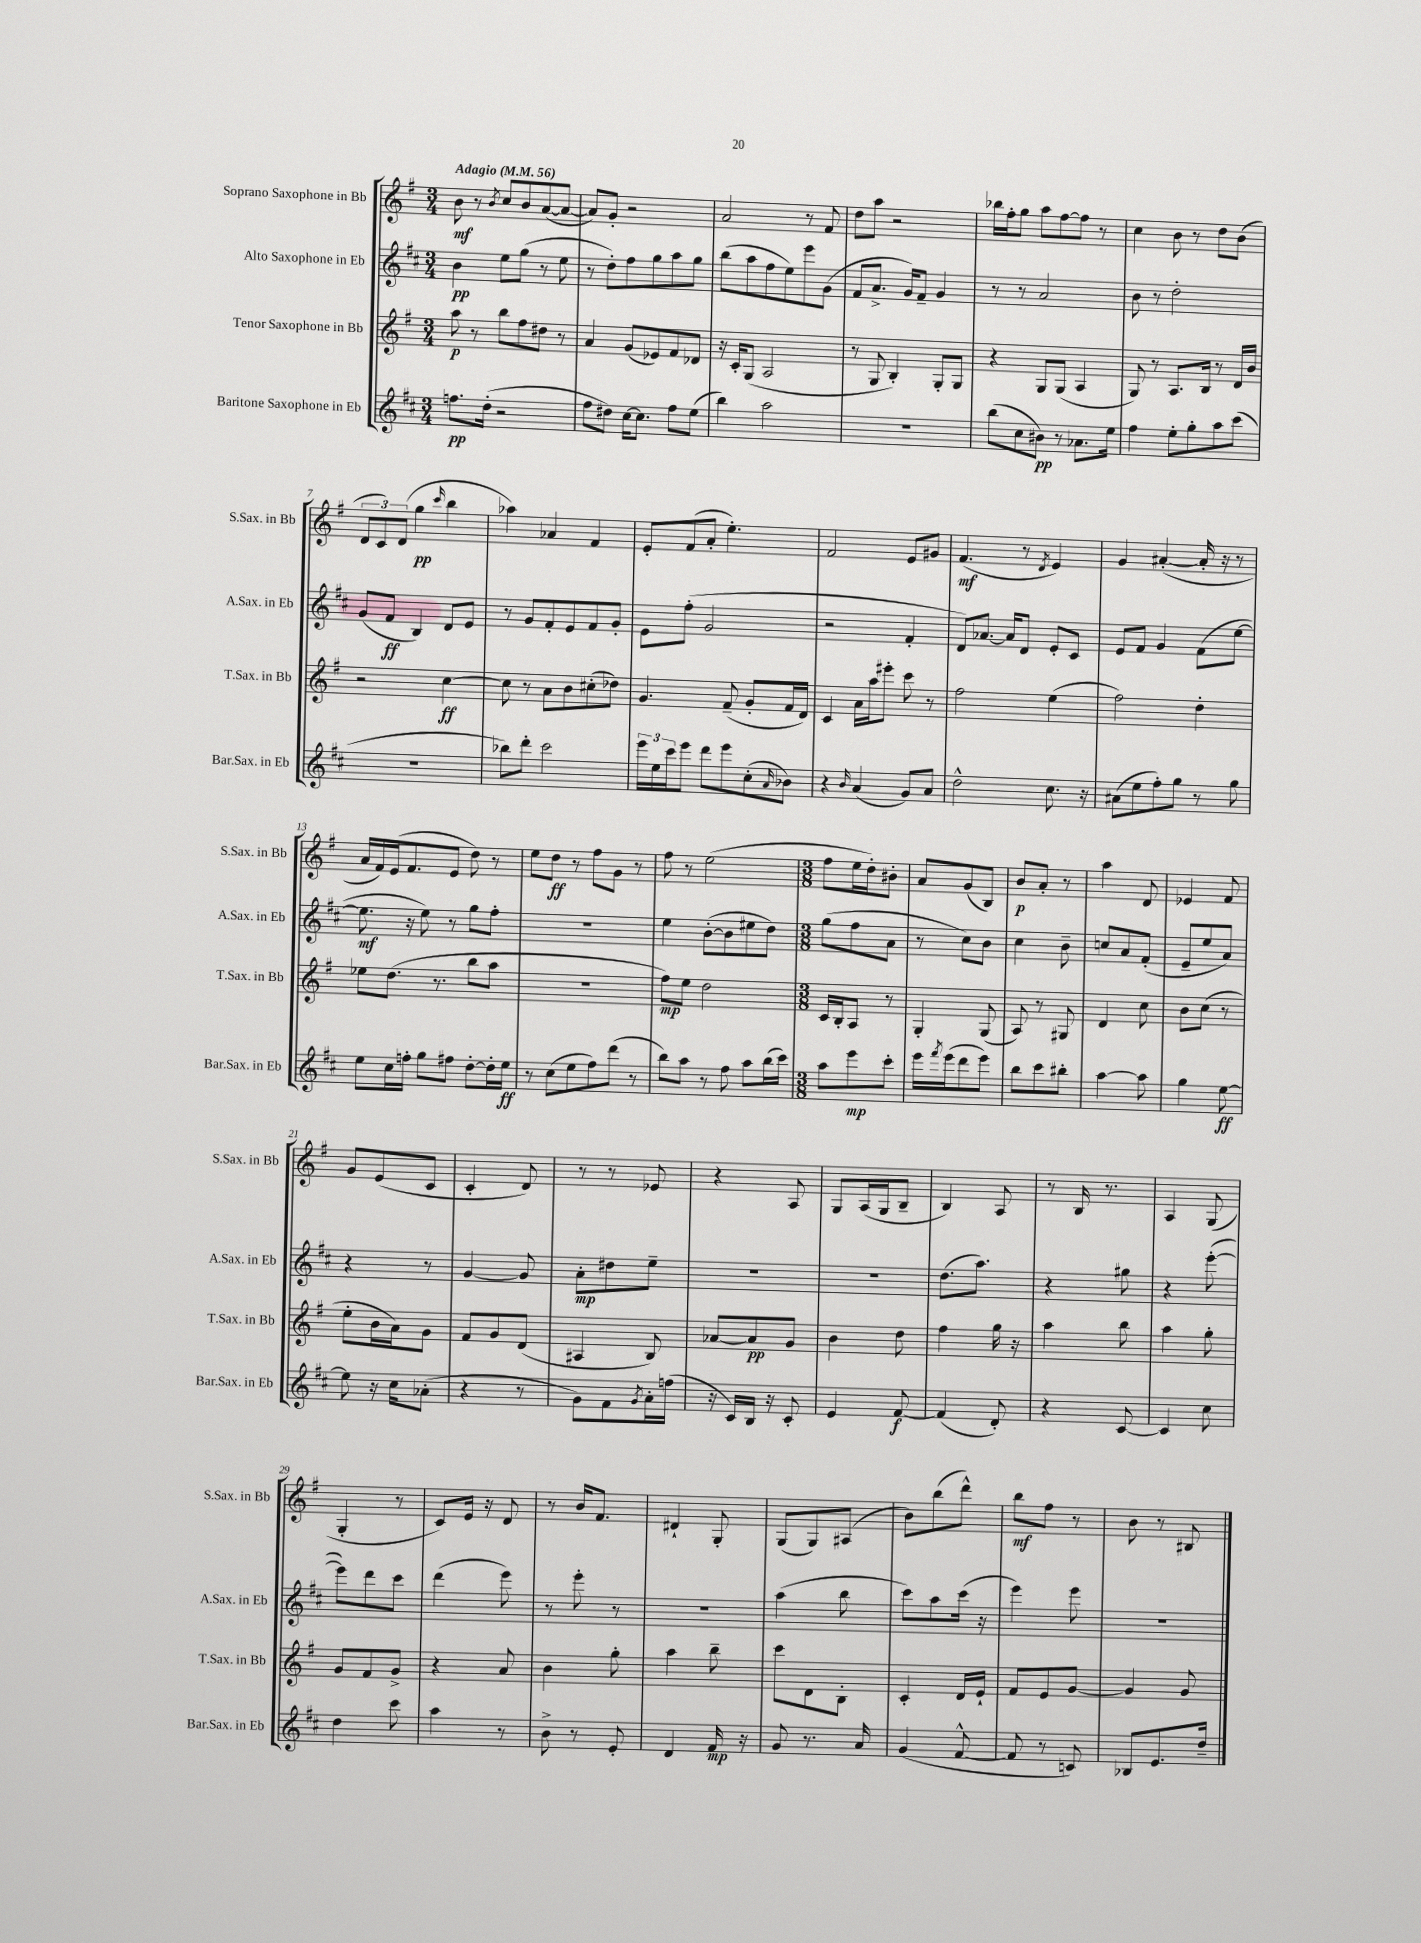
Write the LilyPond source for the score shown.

<<
\new StaffGroup <<
\new Staff = "s0" \with { instrumentName = "Soprano Saxophone in Bb" shortInstrumentName = "S.Sax. in Bb" } {
    \clef treble \key g \major \numericTimeSignature \time 3/4 \tempo "Adagio" 4 = 56
    b'8\mf r8 \acciaccatura { b'8 } c''8 b'8 a'8~( a'8~ |
    a'8) g'8-. r2 |
    a'2 r8 fis'8 |
    d''8 a''8 r2 |
    bes''16 fis''16-. g''8 a''8 fis''8~ fis''8 r8 |
    c''4 b'8 r8 d''8 b'8( |
    \tuplet 3/2 { d'8 c'8) d'8( } g''4\pp \grace { c'''16 } b''4 |
    aes''4) aes'4 fis'4 |
    e'8-. fis'8( a'8-. e''4.-.) |
    fis'2 e'8 gis'8 |
    fis'4.\mf( r8 \acciaccatura { d'8 } e'4) |
    g'4 ais'4~-.( ais'16-. r16 r8 |
    a'16 fis'16) e'16( fis'8. e'8 d''8) r8 |
    e''8 d''8\ff r8 fis''8 g'8 r8 |
    fis''8 r8 e''2( |
    \numericTimeSignature \time 3/8 fis''8 e''16 d''16-.) bis'8-. |
    a'8 g'8( b8) |
    b'8\p a'8-. r8 |
    a''4 d'8 |
    ees'4 fis'8 |
    g'8 e'8( c'8 |
    c'4-. d'8) |
    r8 r8 ees'8 |
    r4 a8 |
    g8 a16( g16 b8-- |
    b4) a8 |
    r8 b16 r8. |
    a4 g8( |
    g4-. r8 |
    c'8) e'16 r16 d'8 |
    r8 b'16 fis'8. |
    dis'4-! g8-. |
    g8( g8) ais8( |
    b'8) b''8( d'''8-^) |
    b''8\mf fis''8 r8 |
    b'8 r8 bis8 \bar "|." |
}
\new Staff = "s1" \with { instrumentName = "Alto Saxophone in Eb" shortInstrumentName = "A.Sax. in Eb" } {
    \clef treble \key d \major \numericTimeSignature \time 3/4
    b'4\pp e''8 g''8( r8 e''8 |
    r8 d''8-.) fis''8 g''8 a''8 g''8 |
    b''8( a''8 fis''8 e''8) e'''8 g'8( |
    fis'8 a'8.-> g'16) fis'8-- g'4 |
    r8 r8 a'2 |
    b'8 r8 d''2-. |
    g'8( fis'8\ff b4) d'8 e'8 |
    r8 g'8 fis'8-. e'8 fis'8 g'8-. |
    e'8 fis''8-.( g'2 |
    r2 fis'4-. |
    d'8) aes'8.~ aes'16 d'8 e'8-. cis'8 |
    e'8 fis'8 g'4 fis'8( e''8~ |
    e''8.\mf r16 e''8) r8 g''8 fis''8-. |
    R2. |
    e''4 b'8~-.( b'8 eis''8 d''8) |
    \numericTimeSignature \time 3/8 g''8( fis''8 a'8 |
    r8 cis''8) b'8 |
    cis''4 b'8-- |
    c''8 a'8 fis'8-.( |
    e'8-- e''8 a'8) |
    r4 r8 |
    g'4~ g'8 |
    a'8-.\mp dis''8 e''8-- |
    R4. |
    R4. |
    d''8.( a''8.) |
    r4 gis''8 |
    r4 e'''8~-.( |
    e'''8) d'''8 cis'''8 |
    d'''4( e'''8) |
    r8 e'''8-. r8 |
    R4. |
    a''4( b''8 |
    cis'''8) a''8 cis'''16( r16 |
    e'''4) e'''8 |
    R4. \bar "|." |
}
\new Staff = "s2" \with { instrumentName = "Tenor Saxophone in Bb" shortInstrumentName = "T.Sax. in Bb" } {
    \clef treble \key g \major \numericTimeSignature \time 3/4
    a''8\p r8 b''8 fis''8 dis''8 r8 |
    a'4 g'8( ees'8) fis'8 des'8 |
    r16 c'16-. g8( a2 |
    r8 g8 b4-.) g8-. g8 |
    r4 g8 g8( a4 |
    g8) r8 a8. b16 r8 d'16 b'16 |
    r2 c''4~\ff |
    c''8 r8 a'8 b'8 cis''8-.( des''8) |
    g'4. fis'8--( g'8-. fis'16 d'16) |
    c'4 a'16 a''16 eis'''8-. c'''8 r8 |
    fis''2 e''4( |
    fis''2) d''4-. |
    ees''8 d''8.( r8. b''8 a''8 |
    R2. |
    fis''8\mp) e''8 d''2 |
    \numericTimeSignature \time 3/8 c'16 b16-. a8 r8 |
    g4-. g8( |
    a8) r8 gis8 |
    d'4 c''8 |
    b'8 c''8( r8 |
    e''8-. b'16 a'16) g'8 |
    fis'8 g'8 d'8( |
    ais4 b8) |
    aes'8~ aes'8\pp g'8 |
    b'4 d''8 |
    fis''4 g''16 r16 |
    a''4 b''8 |
    a''4 g''8-. |
    g'8 fis'8 g'8-> |
    r4 a'8 |
    b'4 g''8-. |
    a''4 b''8-- |
    c'''8 d'8 b8-. |
    c'4-. d'16 e'16-! |
    fis'8 e'8 g'8~ |
    g'4 g'8 \bar "|." |
}
\new Staff = "s3" \with { instrumentName = "Baritone Saxophone in Eb" shortInstrumentName = "Bar.Sax. in Eb" } {
    \clef treble \key d \major \numericTimeSignature \time 3/4
    f''8.\pp d''16-.( r2 |
    fis''8 dis''8) cis''16~ cis''8. fis''8 e''8( |
    b''4) a''2 |
    R2. |
    b''8( cis''8 bis'8\pp) r8 aes'8. e''16 |
    fis''4 e''8-. g''8-. a''8 cis'''8( |
    R2. |
    bes''8) d'''8-. cis'''2 |
    \tuplet 3/2 { e'''16 e''16 cis'''16 } e'''8 d'''8 e'''8 cis''8-.( \grace { a'16 } bes'8) |
    r4 \grace { b'16 } a'4( g'8) a'8 |
    d''2-^ cis''8. r16 |
    ais'8( e''8 fis''8-.) g''8 r8 g''8 |
    e''8 cis''16 f''16-. g''8 fis''8 d''8~-. d''16-. e''16\ff |
    r8 cis''8( e''8 fis''8) d'''8( r8 |
    b''8) a''8 r8 fis''8 a''8 b''16( cis'''16) |
    \numericTimeSignature \time 3/8 a''8 e'''8\mp cis'''8-. |
    e'''16 \acciaccatura { fis'''8 } e'''16( d'''8 e'''8) |
    b''8 cis'''8 bis''8-. |
    a''4~ a''8 |
    g''4 e''8~\ff |
    e''8 r16 cis''16 aes'8-.( |
    r4 r8 |
    g'8) fis'8 \acciaccatura { g'8 } a'16-. f''16( |
    r16 cis'16) b16 r16 cis'8-. |
    e'4 fis'8~\f |
    fis'4( d'8-.) |
    r4 cis'8~ |
    cis'4 cis''8 |
    d''4 cis'''8 |
    a''4 r8 |
    b'8-> r8 e'8-. |
    d'4 fis'16\mp r16 |
    g'8 r8. a'16 |
    g'4( fis'8~-^ |
    fis'8 r8 c'8) |
    bes8 e'8. d''16-- \bar "|." |
}
>>
>>
